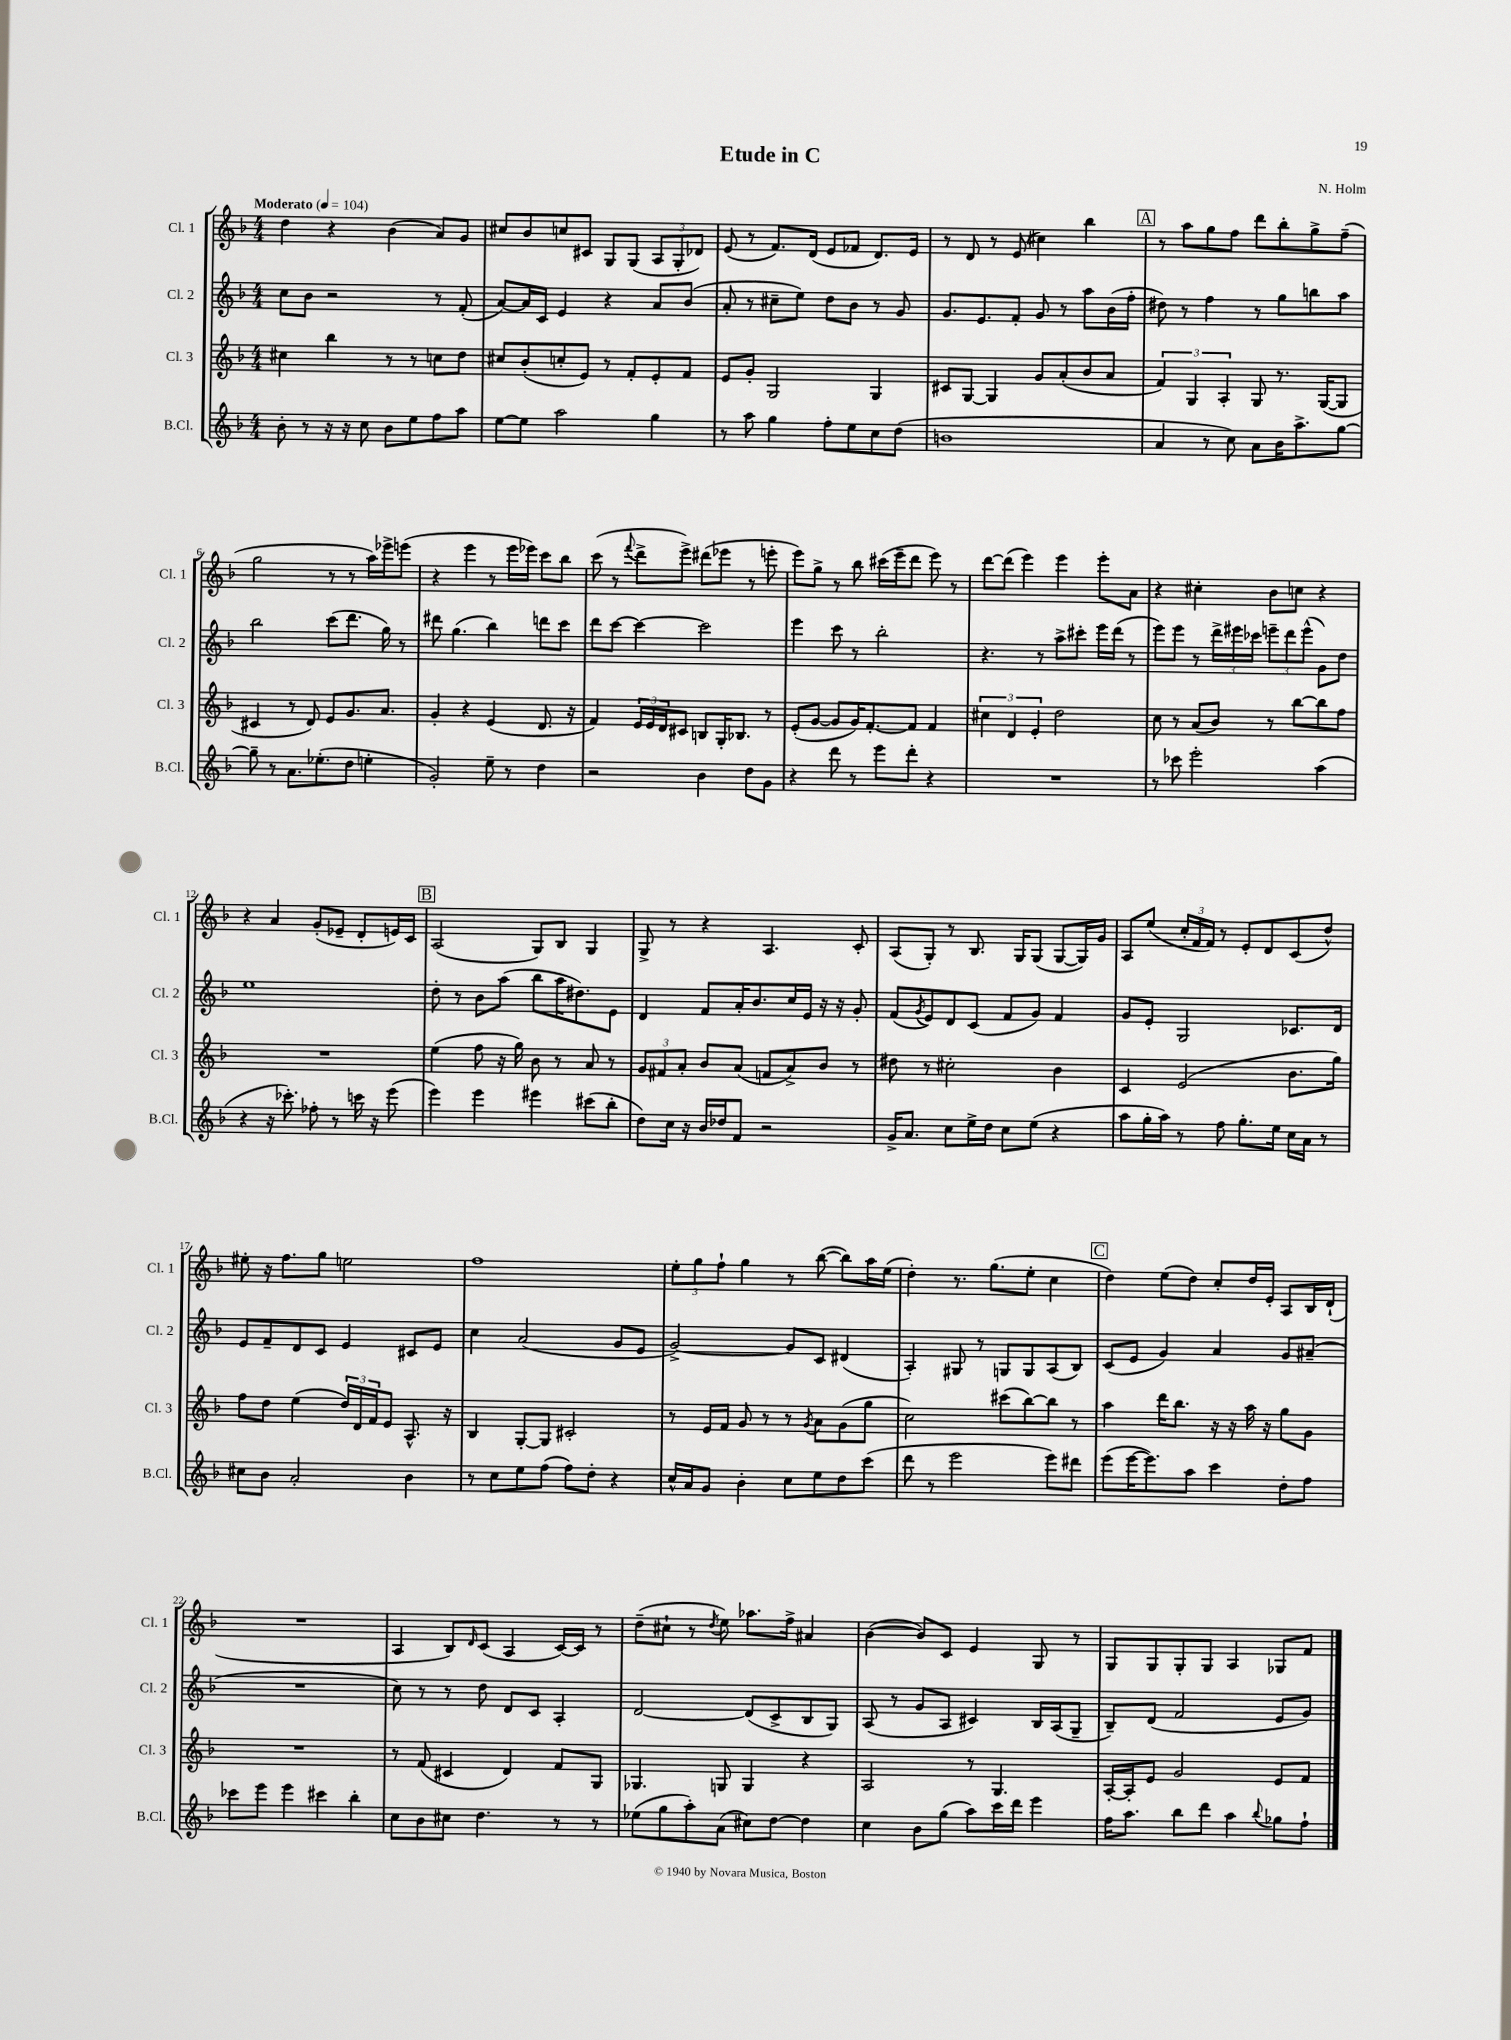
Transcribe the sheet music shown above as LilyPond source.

\header { title = "Etude in C" composer = "N. Holm" }
<<
\new StaffGroup <<
\new Staff = "s0" \with { instrumentName = "Cl. 1" shortInstrumentName = "Cl. 1" } {
    \clef treble \key f \major \numericTimeSignature \time 4/4 \tempo "Moderato" 4 = 104
    d''4 r4 bes'4( a'8) g'8 |
    cis''8 bes'8 c''8 cis'8 g8 g8( \tuplet 3/2 { a8 g8-. des'8) } |
    e'8( r8 f'8.) d'16( e'8 fes'8 d'8.) e'16 |
    r8 d'8 r8 e'8( cis''4) bes''4 |
    \mark \markup { \box "A" } r8 a''8 g''8 f''8 d'''8 bes''8-. g''8-> f''8--( |
    g''2 r8 r8 a''16) ees'''16-> e'''8( |
    r4 e'''4 r8 e'''16 ees'''16) c'''8 bes''8 |
    c'''8( r8 \appoggiatura { f'''8 } d'''8-> e'''8->) dis'''8( ees'''8 r8 e'''8-. |
    e'''8) g''8-> r8 bes''8 cis'''16( e'''16-- d'''8 e'''8) r8 |
    d'''8~ d'''8( e'''4) e'''4 e'''8-. a'8 |
    r4 cis''4-. bes'8 c''8 r4 |
    r4 a'4 g'8-.( ees'8-- d'8-. e'16) c'16 |
    \mark \markup { \box "B" } a2( g8) bes8 g4 |
    g8-> r8 r4 a4. c'8-. |
    a8( g8-.) r8 bes8. g16 g8( g8~ g16) g'16 |
    a8 e''8( \tuplet 3/2 { c''16-. f'16 f'16) } r8 e'8-. d'8 c'8( d''8-^) |
    eis''8-. r16 f''8. g''8 e''2 |
    f''1 |
    \tuplet 3/2 { e''8-. g''8 f''8-! } g''4 r8 bes''8~( bes''8) a''16 e''16( |
    d''4-.) r8. g''8.( e''8-. c''4 |
    \mark \markup { \box "C" } d''4) e''8( d''8) c''8-. d''16 e'16-. a8 bes16 d'16-!( |
    R1 |
    a4 bes8) \grace { d'16 } c'8( a4 c'16~) c'16 r8 |
    d''8--( cis''8-! r8 \acciaccatura { d''8 } e''8) aes''8. f''16-> ais'4 |
    bes'4~( bes'8) c'8 e'4 g8 r8 |
    g8 g8 g8-. g8 a4 ges8 f'8 \bar "|." |
}
\new Staff = "s1" \with { instrumentName = "Cl. 2" shortInstrumentName = "Cl. 2" } {
    \clef treble \key f \major \numericTimeSignature \time 4/4
    c''8 bes'8 r2 r8 f'8-.( |
    a'8~) a'16 c'16 e'4 r4 a'8 bes'8( |
    a'8-. r8 cis''8-- e''8) d''8 bes'8 r8 g'8 |
    g'8. e'8. f'8-. g'8 r8 a''8 bes'16( f''16-. |
    \mark \markup { \box "A" } dis''8) r8 f''4 r8 g''8 b''8 a''8 |
    bes''2 c'''8( d'''8. g''16) r8 |
    dis'''8 g''4.( bes''4) d'''8 c'''8 |
    d'''8 c'''8~ c'''4~ c'''2 |
    e'''4 c'''8 r8 bes''2-. |
    r4. r8 a''8-> cis'''8-. e'''16 d'''16( r8 |
    e'''8) e'''8 r8 \tuplet 3/2 { d'''16-> eis'''16 ces'''16 } \tuplet 3/2 { e'''8-- d'''8 e'''8-^( } g'8) d''8 |
    e''1 |
    \mark \markup { \box "B" } d''8-. r8 bes'8 a''8( bes''8 a''16 dis''8.) e'8 |
    d'4 f'8 a'16-. bes'8. c''16 e'16 r16 r16 g'8-. |
    f'8( \acciaccatura { g'8 } e'8) d'8 c'8( f'8 g'8) f'4 |
    g'8 e'8-. g2 ces'8. d'16 |
    e'8 f'8-- d'8 c'8 e'4 cis'8 e'8 |
    c''4 a'2( g'8 e'8 |
    g'2~->) g'8 c'8 dis'4( |
    a4-.) gis8 r8 g8 g8 a8( bes8) |
    \mark \markup { \box "C" } c'8( e'8 g'4) a'4 g'8 ais'8--( |
    R1 |
    c''8) r8 r8 d''8 d'8 c'8 a4-. |
    d'2~ d'8( c'8-> bes8 g8) |
    a8( r8 g'8 a8 cis'4) bes16 a16( g8-- |
    bes8--) d'8( f'2 e'8 g'8) \bar "|." |
}
\new Staff = "s2" \with { instrumentName = "Cl. 3" shortInstrumentName = "Cl. 3" } {
    \clef treble \key f \major \numericTimeSignature \time 4/4
    cis''4 bes''4 r8 r8 c''8 d''8 |
    cis''8 bes'8-.( c''8-. e'8) r8 f'8-. e'8-. f'8 |
    e'8 g'8-. g2 g4 |
    cis'8 g8~ g4 g'8 a'8-.( bes'8 a'8 |
    \mark \markup { \box "A" } \tuplet 3/2 { f'4) g4 a4-. } g8 r8. g16~( g8 |
    cis'4 r8 d'8) e'8 g'8. a'8. |
    g'4-. r4 e'4( d'8. r16 |
    f'4) \tuplet 3/2 { e'16 e'16 d'16 } cis'8 b8 g16-. bes8. r8 |
    e'8-.( g'8~ g'8 g'16) f'8.~-. f'8 f'4 |
    \tuplet 3/2 { cis''4 d'4 e'4-. } d''2 |
    c''8 r8 a'8( bes'8) r8 bes''8~ bes''8 f''8 |
    R1 |
    \mark \markup { \box "B" } e''4( f''8 r16 g''16) bes'8 r8 a'8 r8 |
    \tuplet 3/2 { g'8 fis'8 a'8-. } bes'8 a'8( f'8 a'8->) bes'8 r8 |
    dis''8 r8 cis''2-. bes'4 |
    c'4 e'2( bes'8. g''16) |
    f''8 d''8 e''4( \tuplet 3/2 { d''16) d'16 f'16 } e'8 a8.-^ r16 |
    bes4 g8~-. g8 cis'2-. |
    r8 e'16 f'16 g'8 r8 r8 \acciaccatura { g'8 } a'8 g'8( g''8 |
    c''2) cis'''8( bes''8~) bes''8 r8 |
    \mark \markup { \box "C" } a''4 d'''16 bes''8. r16 r16 a''16 r16 g''8 g'8 |
    R1 |
    r8 f'8( cis'4 d'4) f'8 g8 |
    ges4. g8 g4 r4 |
    a2 r8 g4. |
    a16~-. a16-. e'8 g'2 e'8 f'8 \bar "|." |
}
\new Staff = "s3" \with { instrumentName = "B.Cl." shortInstrumentName = "B.Cl." } {
    \clef treble \key f \major \numericTimeSignature \time 4/4
    bes'8-. r8 r16 r16 c''8 bes'8 e''8 f''8 a''8 |
    e''8~ e''8 a''2 g''4 |
    r8 a''8 g''4 f''8-. e''8 c''8 d''8( |
    b'1 |
    \mark \markup { \box "A" } a'4 r8 c''8) a'8 bes'16 a''8.-> g''8~ |
    g''8-- r8 a'8. ees''8.-.( d''8 e''4-. |
    g'2-.) e''8-- r8 d''4 |
    r2 bes'4 d''8 g'8 |
    r4 d'''8 r8 e'''8 d'''8-. r4 |
    R1 |
    r8 ces'''8 e'''2-. a''4( |
    r4 r16 ces'''8.-.) fes''8-. r8 c'''16 r16 e'''8( |
    \mark \markup { \box "B" } e'''4) e'''4 eis'''4 cis'''8( bes''8-. |
    d''8) c''16 r16 bes'16 des''16 f'8 r2 |
    g'16-> a'8. c''8 e''16-> d''16 c''8 e''8( r4 |
    a''8 g''16-. a''16) r8 f''8 g''8.-. e''16 c''16 a'16 r8 |
    cis''8 bes'8 a'2-. bes'4 |
    r8 c''8 e''8 f''8( f''8) d''8-. r4 |
    c''16-^ a'16 g'8 bes'4-. c''8 e''8 d''8 c'''8( |
    d'''8 r8 e'''2 e'''8) dis'''8 |
    \mark \markup { \box "C" } e'''8( e'''16~ e'''8.) a''8 c'''4 d''8-. f''8 |
    ces'''8 e'''8 e'''4 cis'''4 bes''4-. |
    c''8 bes'8 cis''8 d''4. r8 r8 |
    ees''8( g''8 a''8-.) a'8( cis''8) d''8~ d''4 |
    c''4 bes'8 g''8( a''8) c'''16 d'''16 e'''4 |
    f''16 a''8. bes''8 d'''8 a''4 \appoggiatura { bes''8 } ges''8 f''8-! \bar "|." |
}
>>
>>
